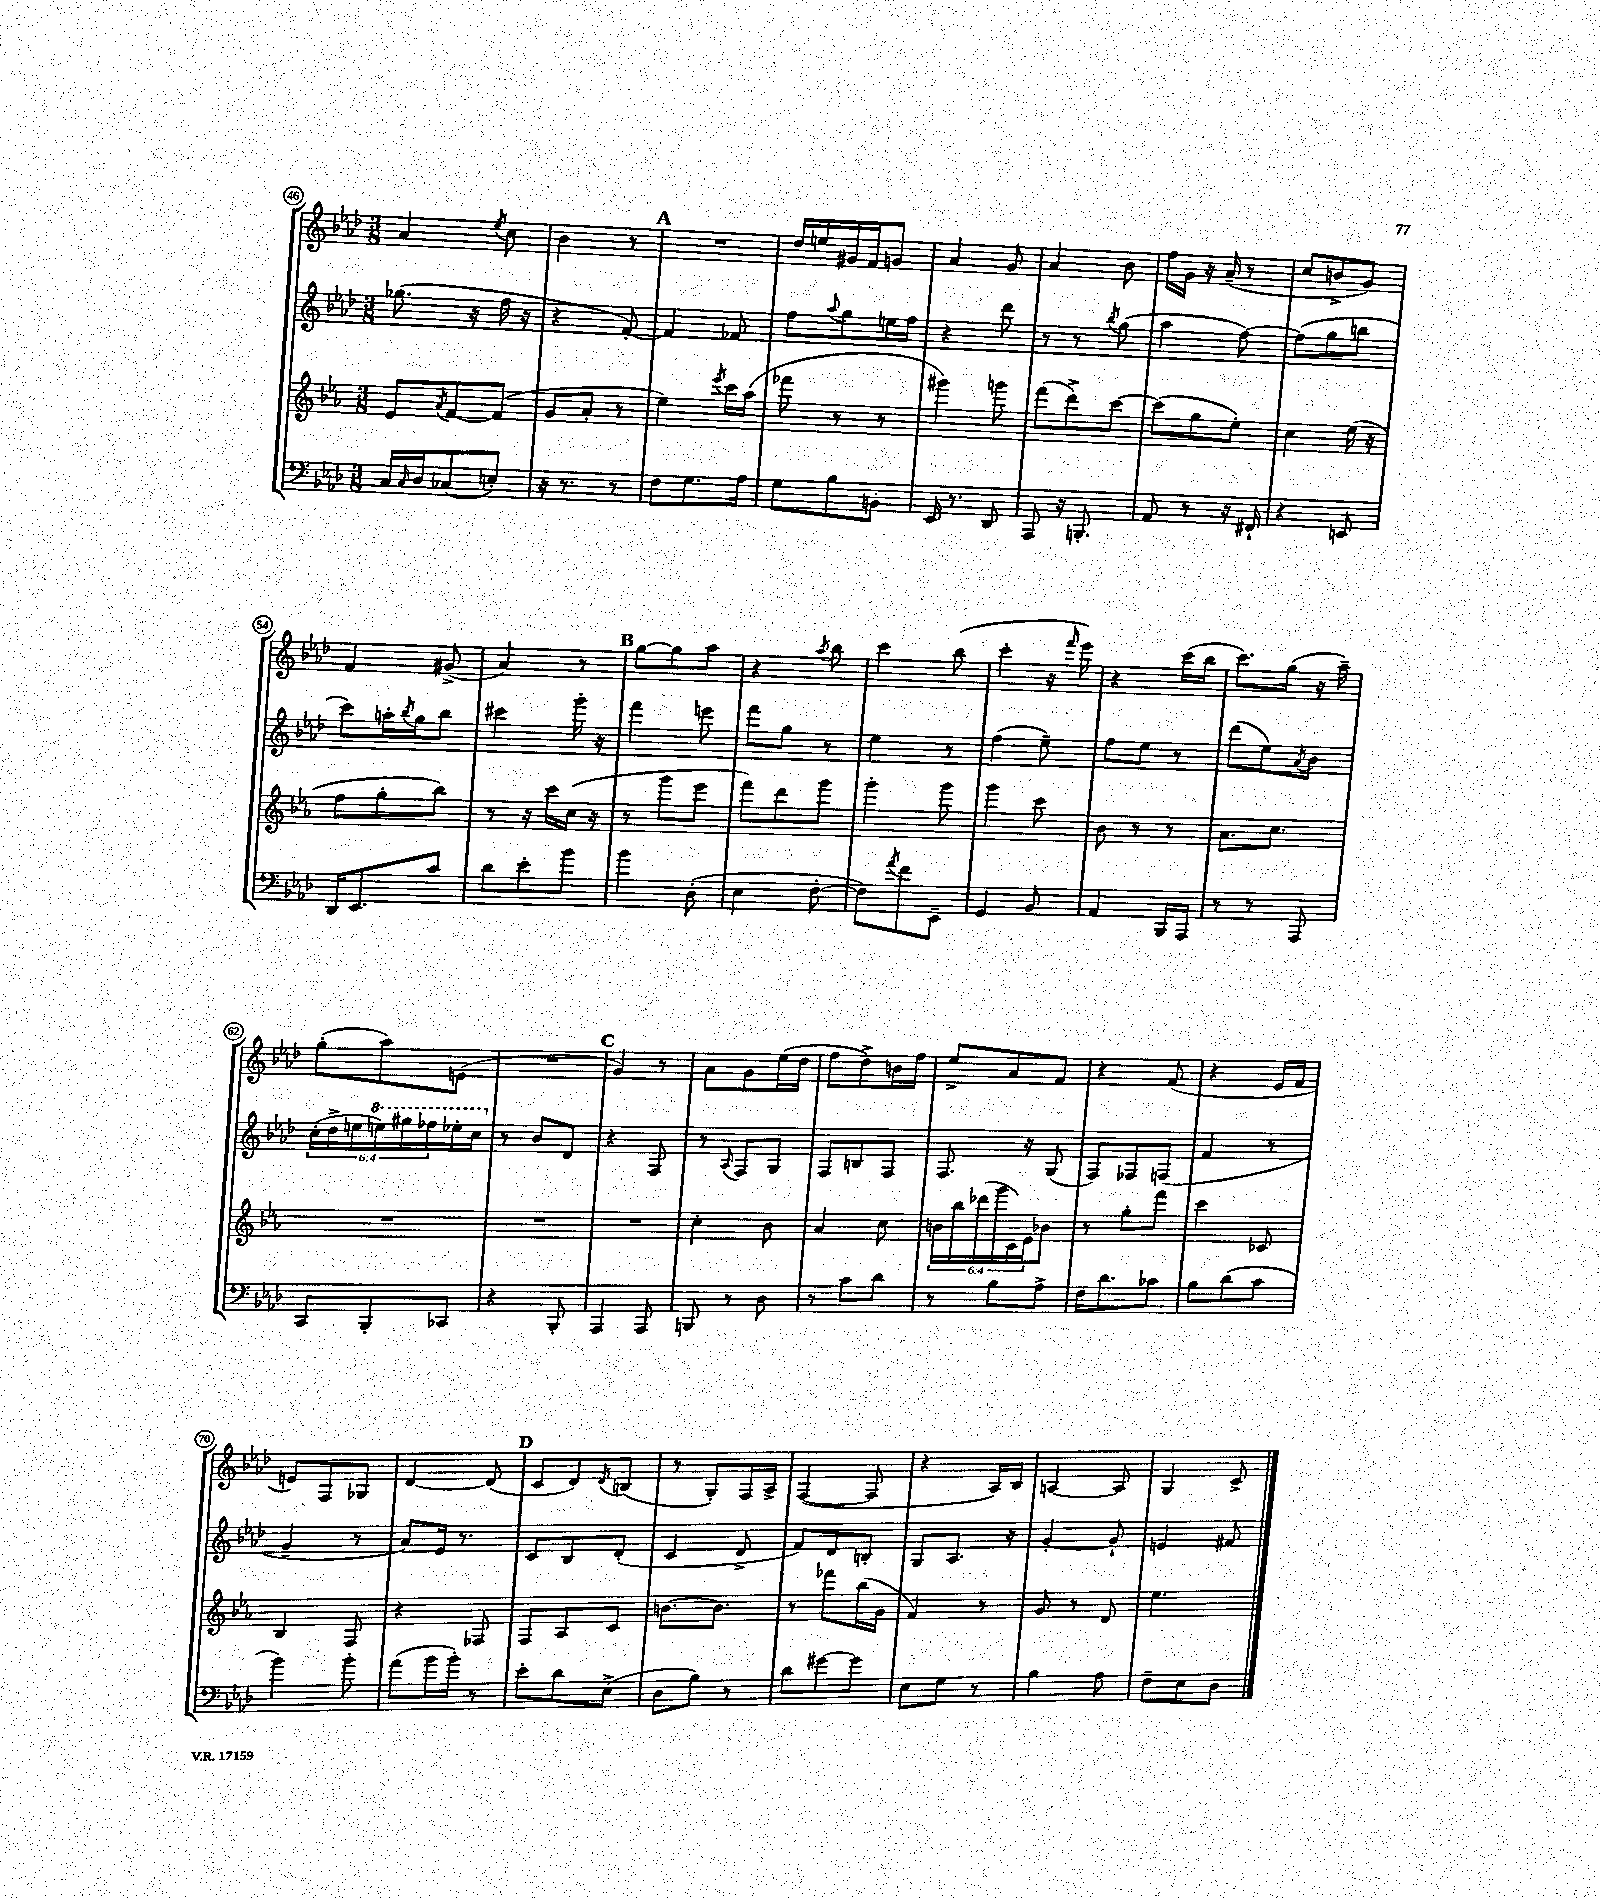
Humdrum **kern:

**kern	**kern	**kern	**kern
*staff4	*staff3	*staff2	*staff1
*clefF4	*clefG2	*clefG2	*clefG2
*k[b-e-a-d-]	*k[b-e-a-]	*k[b-e-a-d-]	*k[b-e-a-d-]
*M3/8	*M3/8	*M3/8	*M3/8
16C	8e-	(8.gg-	4a-
16qqC	.	.	.
16D-	.	.	.
.	8qa-	.	.
(8C-	[8f	.	.
.	.	16r	.
.	.	.	8qee-
8E')	(8f]	16ff	8cc
.	.	16r	.
=	=	=	=
16r	8g	4r	4b-
8.r	.	.	.
.	8a-'	.	.
8r	8r	[8f')	8r
=	=	=	=
8F	4ee-)	4f]	4.r
8.G	.	.	.
.	8qeee-	.	.
.	16ccc	8f-	.
16A-	(16aa-	.	.
=	=	=	=
8G	8fff-	8ff	16dd-
.	.	.	16ee
.	.	8qqaa-	.
8B-	8r	8gg	16g#
.	.	.	16f
8BB'	8r	16ee	8g
.	.	16ff	.
=	=	=	=
16EE-	4ggg#)	4r	4a-
8.r	.	.	.
8DD-	8ggg	8ddd-	8g
=	=	=	=
8AAA-	(8fff	8r	4a-
16r	8ddd^)	8r	.
8.BBB'	.	.	.
.	.	8qbb-	.
.	[8ccc	(8gg	8b-
=	=	=	=
8AA-	(8ccc]	4aa-	16ff
.	.	.	16g
8r	8gg	.	16r
.	.	.	(16a-~
16r	8ee-')	[8ff)	8r
16FF#`	.	.	.
=	=	=	=
4r	4cc	(8ff]	8cc
.	.	8gg	8b^
8EE	(16ee-	8bb	8g)
.	16r	.	.
=	=	=	=
16DD-	8ff	8ccc)	4f
8.EE-	.	.	.
.	8gg'	16aa'	.
.	.	8qbb-	.
.	.	16gg	.
8c	8bb-)	8bb-	(8g#^
=	=	=	=
8d-	8r	4ccc#	4a-)
8e-'	16r	.	.
.	16ccc	.	.
8b-	(16cc	16ggg'	8r
.	16r	16r	.
=	=	=	=
4b-	8r	4fff	[8gg
.	8ggg	.	8gg]
(8D-'	8eee-	8eee	8aa-
=	=	=	=
4E-	8fff)	8fff	4r
.	8ddd	8gg	.
.	.	.	8qaa-
[8F'	8ggg	8r	8bb-
=	=	=	=
8F])	4ggg'	4ee-	4ccc
8qa-	.	.	.
8f	.	.	.
8EE-~	8ggg	8r	(8bb-
=	=	=	=
4GG	4ggg	(4ff	4ccc'
8BB-	8ccc	8ee-~)	16r
.	.	.	16qqfff
.	.	.	16eee-)
=	=	=	=
4AA-	8b-	8ff	4r
.	8r	8ee-	.
16BBB-	8r	8r	(16ccc
16AAA-	.	.	16bb-
=	=	=	=
8r	8.a-	(8ddd-	8.ccc)
8r	.	8ee-)	.
.	8.cc	.	(16gg
.	.	8qa-	.
8AAA-	.	8b-	16r
.	.	.	16aa-~)
=	=	=	=
8CC	4.r	(24cc'	(8gg'
.	.	24dd-^	.
.	.	24ee	.
8BBB-'	.	24eee)	8aa-)
.	.	24ggg#	.
.	.	24fff-	.
8CC-	.	16eee-'	(8e
.	.	16ccc	.
=	=	=	=
4r	4.r	8r	4.r
.	.	8b-	.
8BBB-'	.	8d-	.
=	=	=	=
4AAA-	4.r	4r	4g)
8AAA-	.	8F	8r
=	=	=	=
8BBB	4cc'	8r	8a-
.	.	8qqA-	.
8r	.	8F	8g
8D-	8b-	8G	(16ee-
.	.	.	16dd-
=	=	=	=
8r	4a-	8F	8ff
8c	.	8B	8dd-^)
8d-	8cc	8F	16b
.	.	.	16ff
=	=	=	=
8r	24b	8.F	8ee-^
.	24bb-	.	.
.	(24ddd-	.	.
8B-	24ggg	.	8a-
.	24c)	.	.
.	.	16r	.
.	24e-	.	.
8A-^	8b-	(8G	8f
=	=	=	=
16F	8r	8F)	4r
8.d-	.	.	.
.	8gg'	8F-	.
8c-	8fff	(8F	(8f
=	=	=	=
8B-	4ccc	4f	4r
(8d-	.	.	.
8c	8c-	8r	16e-
.	.	.	16f
=	=	=	=
4b-)	4B-	4g~	8e)
.	.	.	8F
8b-'	8F	8r	8G-
=	=	=	=
(8a-	4r	8a-)	[4d-
16b-	.	16e-	.
16b-')	.	8.r	.
8r	8F-	.	(8d-]
=	=	=	=
8e-'	8F	8c	8c
8d-	8A-	8B-	8d-)
.	.	.	8qd-
(8E-^	8c	(8d-'	(8B
=	=	=	=
8D-	[8.b	4c	8r
8B-)	.	.	8G')
.	8.b]	.	.
8r	.	8d-^	16F
.	.	.	16A-^
=	=	=	=
8d-	8r	8f)	([4F
[8g#	8fff-	8d-	.
8g#]	(16bb-	8B'	8F]
.	16g	.	.
=	=	=	=
8E-	4f)	8G	4r
8G	.	8.A-	.
8r	8r	.	16A-)
.	.	16r	16B-
=	=	=	=
4B-	8g	[4g'	[4A
.	8r	.	.
8A-	8d	8g`]	8A]
=	=	=	=
8F~	4.ee-	4e	4G
8E-	.	.	.
8D-	.	8f#	8c^
==	==	==	==
*-	*-	*-	*-
